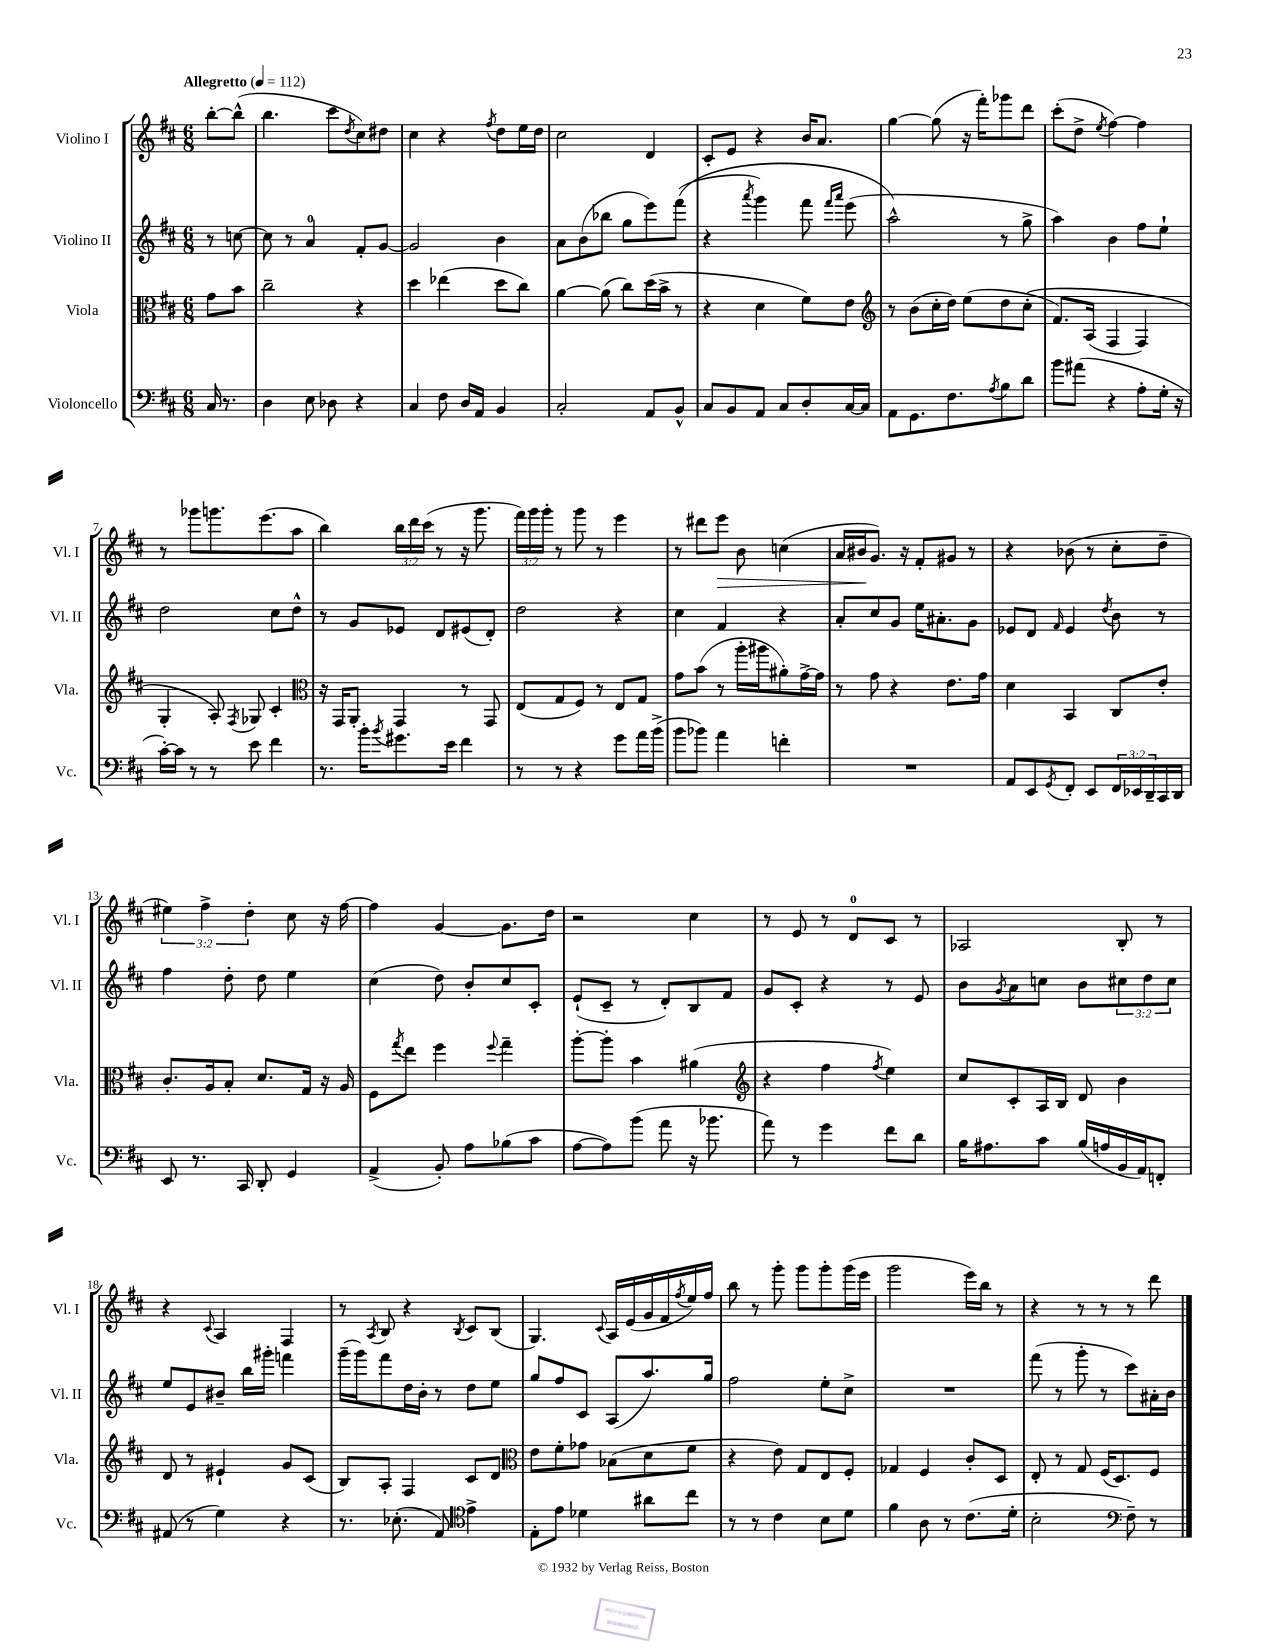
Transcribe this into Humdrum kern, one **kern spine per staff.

**kern	**kern	**kern	**kern
*staff4	*staff3	*staff2	*staff1
*clefF4	*clefC3	*clefG2	*clefG2
*k[f#c#]	*k[f#c#]	*k[f#c#]	*k[f#c#]
*M6/8	*M6/8	*M6/8	*M6/8
*MM112	*MM112	*MM112	*MM112
16C#	8g	8r	[8bb'
8.r	.	.	.
.	8b	[8cc	(8bb^^]
=	=	=	=
4D	2cc#~	8cc]	4.bb
.	.	8r	.
8E	.	4a	.
8D-	.	.	8ccc#
.	.	.	8qdd
4r	4r	8f#'	8cc#)
.	.	[8g	8dd#
=	=	=	=
4C#	4dd	2g]	4cc#
8F#	(4ee-	.	4r
16D	.	.	.
16AA	.	.	.
.	.	.	8qff#
4BB	8dd	4b	8dd
.	8cc#)	.	16ee
.	.	.	16dd
=	=	=	=
2C#'	[4a	8a	2cc#
.	.	(8b	.
.	(8a]	8bb-	.
.	8cc#)	8gg	.
8AA	(16dd	8eee)	4d
.	16b^	.	.
8BB^^	8r	&((8fff#	.
=	=	=	=
8C#	4r	4r	8c#'
8BB	.	.	8e
.	.	8qaaa	.
8AA	4d	4ggg)	4r
8C#	.	.	.
8D'	8f#)	8fff#	16b
.	.	.	8.a
.	.	16qqfff#	.
.	.	16qqaaa	.
[16C#	8e	(8eee	.
16C#]	.	.	.
=	=	=	=
*	*clefG2	*	*
8AA	8r	2aa^^&)	[4gg
8.GG	(8b	.	.
.	16cc#'	.	(8gg]
8.F#	16dd)	.	.
.	(8ee	.	16r
.	.	.	16fff#')
8qA	.	.	.
8B	8dd	8r	8ggg-
8d	&(8cc#'	8gg^	8ddd
=	=	=	=
8b	8.f#)	4aa)	(8ccc#'
(8a#	.	.	8dd^
.	(16A	.	.
.	.	.	8qee
4r	4F#	4b	[4ff#)
8A'	4F#)	8ff#	4ff#]
16G'	.	8ee`	.
16r	.	.	.
=	=	=	=
[16c#')	4G'	2dd	8r
16c#]	.	.	.
8r	.	.	8ggg-
8r	8A'&)	.	8.ggg
.	8qF#	.	.
8e	8G-	.	.
.	.	.	(8.eee
4f#	4c#'	8cc#	.
.	.	8dd^^	8aa
=	=	=	=
*	*clefC3	*	*
8.r	16r	8r	4bb)
.	16GG	.	.
.	8AA'	8g	.
16b'	.	.	.
8qb	.	.	.
8.g#	4GG	8e-	24bb
.	.	.	24ddd
.	.	.	(24ccc#
.	.	8d	8r
16e	.	.	.
4f#	8r	(8e#	16r
.	.	.	8.ggg
.	8GG	8d')	.
=	=	=	=
8r	(8E	2dd	24fff#)
.	.	.	24ggg
.	.	.	24ggg'
8r	8G	.	8r
4r	8F#)	.	8ggg
.	8r	.	8r
8g	8E	4r	4eee
16a	8G	.	.
(16b^	.	.	.
=	=	=	=
8b	8g	4cc#	8r
8b-)	(8b	.	8ddd#
4a	8r	4f#	8eee
.	16aa'	.	8b
.	16aa#	.	.
4f'	8a#')	4r	(4cc
.	[16g^	.	.
.	16g]	.	.
=	=	=	=
2.r	8r	8a'	16a
.	.	.	16b#
.	8g	8cc#	8.g)
.	4r	8g	.
.	.	.	16r
.	.	16ee	8f#'
.	.	8.a#'	.
.	8.e	.	8g#
.	.	8g	8r
.	16g	.	.
=	=	=	=
8AA	4d	8e-	4r
8EE	.	8d	.
8qGG	.	16qqf#	.
8FF#'	4BB	4e-	(8b-
8EE	.	.	8r
.	.	8qdd	.
24FF#	8C#	8b	8cc#'
24EE-	.	.	.
24DD~	.	.	.
16CC#	8e'	8r	8dd~
16DD	.	.	.
=	=	=	=
8EE	8.c#'	4ff#	6ee#)
8.r	.	.	.
.	.	.	6ff#^
.	16A	.	.
.	8B'	8dd'	.
16CC#	.	.	.
.	.	.	6dd'
8DD'	8.d	8dd	.
4GG	.	4ee	8cc#
.	16G	.	.
.	16r	.	16r
.	16A	.	[16ff#
=	=	=	=
(4AA^	8F#	(4cc#	4ff#]
.	8qgg	.	.
.	8ee	.	.
8BB')	4ff#	8dd)	[4g
8A	.	8b'	.
.	8qqff#	.	.
(8B-	4gg~	8cc#	8.g]
8c#	.	8c#'	.
.	.	.	16dd
=	=	=	=
[8A	[8aa'	(8e`	2r
8A])	8aa']	8c#~	.
(8b	4b	8r	.
8a	.	8d')	.
16r	(4a#	8B	4cc#
8.b-	.	.	.
.	.	8f#	.
=	=	=	=
*	*clefG2	*	*
8a)	4r	8g	8r
8r	.	8c#'	8e
4g	4ff#	4r	8r
.	.	.	8d
.	8qff#	.	.
8f#	4ee)	8r	8c#
8d	.	8e	8r
=	=	=	=
16B	8cc#	8b	2A-
8.A#	.	.	.
.	.	8qg	.
.	8c#'	8a	.
8c#	16A	8cc	.
.	16B	.	.
(16B	8d	8b	.
16A	.	.	.
16BB	4b	12cc#	8B'
16AA)	.	.	.
.	.	12dd	.
8FF'	.	.	8r
.	.	12cc#	.
=	=	=	=
(8AA#	8d	8ee	4r
8r	8r	8e	.
.	.	.	8qqc#
4G)	4e#`	8b#~	4A
.	.	16bb	.
.	.	16ggg#'	.
4r	8g	4fff	4F#
.	(8c#	.	.
=	=	=	=
8.r	8B)	(16ggg~	8r
.	.	16ggg)	.
.	.	.	8qA
.	8A'	8fff#	8B
(8.E-'	.	.	.
.	4F#	16dd	4r
.	.	16b'	.
8AA)	.	8r	.
*clefC4	*	*	*
.	.	.	8qB
4e^	8c#	8dd	8c#
.	8d	8ee	(8B
=	=	=	=
*	*clefC3	*	*
8E'	8e	8gg	4.G)
8e	8f#'	8ff#	.
4d-	8g-	8c#	.
.	.	.	8qqc#
.	(8B-	(8A	16A
.	.	.	(16e
8a#	8d	8.aa)	16g
.	.	.	16f#
.	.	.	8qff#
8cc#	8f#	.	16ee)
.	.	16gg	16ff#
=	=	=	=
8r	4r	2ff#	8bb
8r	.	.	8r
4c#	8e)	.	8ggg'
.	8G	.	8ggg
8B	8E	8ee'	8ggg'
8d	8F#'	8cc#^	(16ggg
.	.	.	16eee
=	=	=	=
4f#	4G-	2.r	2ggg
8A	4F#	.	.
8r	.	.	.
(8.c#	8c#'	.	16eee)
.	.	.	16bb
.	8D	.	8r
16d'	.	.	.
=	=	=	=
2B'	8E'	(8fff#	4r
.	8r	8r	.
.	8G	8ggg'	8r
.	(16F#	8r	8r
.	8.D)	.	.
*clefF4	*	*	*
8F#~)	.	8ccc#)	8r
8r	8F#	16a#'	8ddd
.	.	16b	.
==	==	==	==
*-	*-	*-	*-
